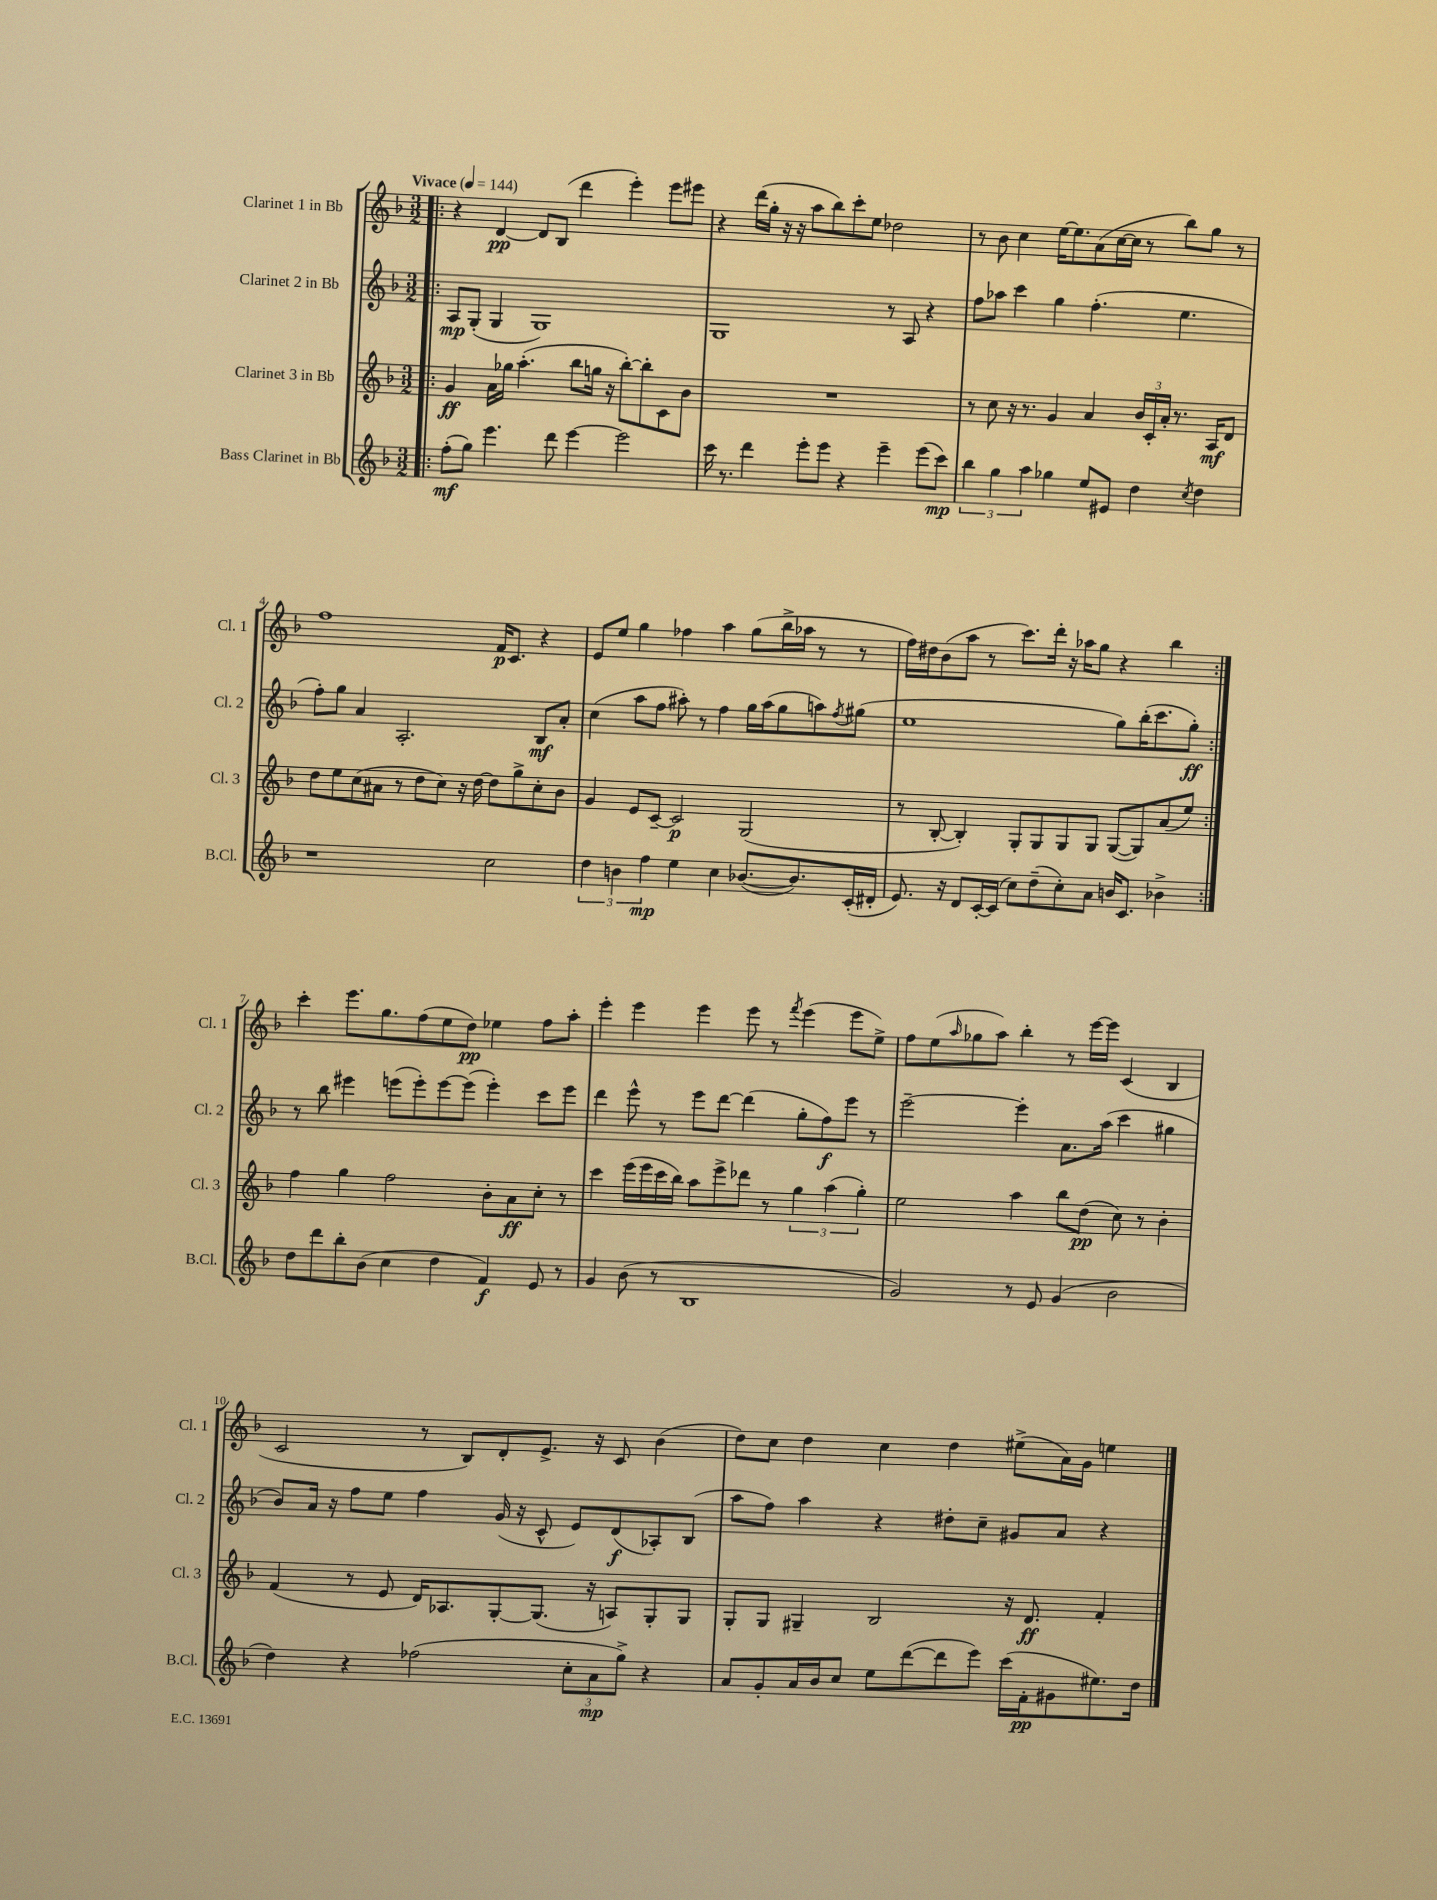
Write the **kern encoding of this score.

**kern	**dynam	**kern	**dynam	**kern	**dynam	**kern	**dynam
*part4	*part4	*part3	*part3	*part2	*part2	*part1	*part1
*staff4	*staff4	*staff3	*staff3	*staff2	*staff2	*staff1	*staff1
*I"Bass Clarinet in Bb	*	*I"Clarinet 3 in Bb	*	*I"Clarinet 2 in Bb	*	*I"Clarinet 1 in Bb	*
*I'B.Cl.	*	*I'Cl. 3	*	*I'Cl. 2	*	*I'Cl. 1	*
*clefG2	*	*clefG2	*	*clefG2	*	*clefG2	*
*k[b-]	*	*k[b-]	*	*k[b-]	*	*k[b-]	*
*M3/2	*	*M3/2	*	*M3/2	*	*M3/2	*
*MM144	*	*MM144	*	*MM144	*	*MM144	*
=1!|:	=1!|:	=1!|:	=1!|:	=1!|:	=1!|:	=1!|:	=1!|:
!	!	!	!	!	!	!LO:TX:a:B:t=Vivace	!
(8ff'\L	mf	4g/	ff	8A/L	mp	4r	.
8gg\J)	.	.	.	(8G'/J	.	.	.
4.eee\	.	16a\LL	.	4G/	.	[4d/	pp
.	.	16gg-X\JJ	.	.	.	.	.
.	.	(4.aa'\	.	.	.	.	.
.	.	.	.	1G)	.	8d/L]	.
8ddd\	.	.	.	.	.	(8B-/J	.
[4eee\	.	8bb-\L	.	.	.	4ddd\	.
.	.	16ggn\Jk	.	.	.	.	.
.	.	16r	.	.	.	.	.
2eee\]	.	[8bb-'\L)	.	.	.	4eee'\)	.
.	.	8bb-'\]	.	.	.	.	.
.	.	8c\	.	.	.	8eee\L	.
.	.	8b-\J	.	.	.	8eee#X\J	.
=2	=2	=2	=2	=2	=2	=2	=2
16ccc\	.	1.r	.	1G	.	4r	.
8.r	.	.	.	.	.	.	.
4ddd\	.	.	.	.	.	(16ddd\LL	.
.	.	.	.	.	.	16gg'\JJ	.
.	.	.	.	.	.	16r	.
.	.	.	.	.	.	16r	.
8eee'\L	.	.	.	.	.	8aa\L	.
8eee\J	.	.	.	.	.	8bb-\)	.
4r	.	.	.	.	.	8ccc'\	.
.	.	.	.	.	.	8ee\J	.
4eee~\	.	.	.	8r	.	2dd-X\	.
.	.	.	.	8A/	.	.	.
(8eee\L	.	.	.	4r	.	.	.
8ccc\J)	mp	.	.	.	.	.	.
=3	=3	=3	=3	=3	=3	=3	=3
6bb-\	.	8r	.	8ff\L	.	8r	.
.	.	8cc\	.	8aa-X\J	.	8b-\	.
6gg\	.	.	.	.	.	.	.
.	.	16r	.	4ccc\	.	4cc\	.
.	.	8.r	.	.	.	.	.
6aa\	.	.	.	.	.	.	.
4gg-X\	.	4g/	.	4gg\	.	[16ee\KL	.
.	.	.	.	.	.	8.ee\]	.
8ee/L	.	4a/	.	(4.ff'\	.	(8a\	.
8e#X/J	.	.	.	.	.	[16cc\L	.
.	.	.	.	.	.	16cc\JJ]	.
4dd\	.	24b-/LL	.	.	.	8r	.
.	.	24c'/	.	.	.	.	.
.	.	24a'/JJ	.	.	.	.	.
.	.	8.r	.	4.ee\	.	8bb-\L)	.
8qcc/	.	.	.	.	.	.	.
4dd\	.	.	.	.	.	8gg\J	.
.	.	16A/KL	mf	.	.	.	.
.	.	8d/J	.	.	.	8r	.
!!LO:LB:g=z
=4	=4	=4	=4	=4	=4	=4	=4
1r	.	8dd\L	.	8ff'\L)	.	1ff	.
.	.	8ee\	.	8gg\J	.	.	.
.	.	(8cc\	.	4a/	.	.	.
.	.	8a#X\J	.	.	.	.	.
.	.	8r	.	2.A'/	.	.	.
.	.	8dd\L	.	.	.	.	.
.	.	8cc\J)	.	.	.	.	.
.	.	16r	.	.	.	.	.
.	.	[16dd\	.	.	.	.	.
2cc\	.	8dd\L]	.	.	.	16f/KL	p
.	.	.	.	.	.	8.c/J	.
.	.	8gg^\	.	.	.	.	.
.	.	8cc'\	.	8B-/L	mf	4r	.
.	.	8b-\J	.	8a'/J	.	.	.
=5	=5	=5	=5	=5	=5	=5	=5
6dd\	.	4g/	.	(4cc\	.	8e/L	.
.	.	.	.	.	.	8ee/J	.
6bn\	.	.	.	.	.	.	.
.	.	8e/L	.	8aa\L	.	4gg\	.
6ff\	mp	.	.	.	.	.	.
.	.	[8c~/J	.	8ff\J	.	.	.
4ee\	.	2c/]	p	8aa#X'\)	.	4ff-X\	.
.	.	.	.	8r	.	.	.
4cc\	.	.	.	4ff\	.	4aa\	.
([8.b-X/L	.	(2G/	.	16gg\LL	.	(8gg\L	.
.	.	.	.	(16aa#\J	.	.	.
.	.	.	.	8gg\	.	16bb-^\L	.
8.b-/])	.	.	.	.	.	16aa-X\JJ	.
.	.	.	.	8aan\)	.	8r	.
.	.	.	.	8qff/	.	.	.
(16c'/L	.	.	.	(8gg#X\J	.	8r	.
16d#X'/JJ	.	.	.	.	.	.	.
=6	=6	=6	=6	=6	=6	=6	=6
8.e/)	.	8r	.	1ee	.	16ff\LL)	.
.	.	.	.	.	.	16dd#X\J	.
.	.	[8B-'/	.	.	.	(8b-\	.
16r	.	.	.	.	.	.	.
8d/L	.	4B-'/])	.	.	.	8aa\J	.
[16c'/L	.	.	.	.	.	8r	.
(16c/JJ]	.	.	.	.	.	.	.
8cc\L)	.	8G'/L	.	.	.	8.ccc\L)	.
(8dd~\	.	8G/	.	.	.	.	.
.	.	.	.	.	.	16ddd'\Jk	.
8cc'\)	.	8G/	.	.	.	16r	.
.	.	.	.	.	.	16aa-X\KL	.
8a\J	.	8G/J	.	.	.	8gg\J	.
16bn/KL	.	([8G/L	.	8gg\L)	.	4r	.
8.c/J	.	.	.	.	.	.	.
.	.	8G/])	.	(16bb-'\K	.	.	.
.	.	.	.	8.ccc\	.	.	.
4b-X^\	.	(8a/	.	.	.	4bb-\	.
.	.	8ee/J)	.	8gg'\J)	ff	.	.
!!LO:LB:g=z
=7:|!	=7:|!	=7:|!	=7:|!	=7:|!	=7:|!	=7:|!	=7:|!
8dd\L	.	4ff\	.	8r	.	4ccc'\	.
8ddd\	.	.	.	8bb-\	.	.	.
8bb-'\	.	4gg\	.	4eee#X\	.	8.eee\L	.
(8b-\J	.	.	.	.	.	.	.
.	.	.	.	.	.	8.gg\	.
4cc\	.	2ff\	.	(8eeen\L	.	.	.
.	.	.	.	8eee'\)	.	(8ff\	.
4dd\	.	.	.	[8eee\	.	8ee\	.
.	.	.	.	(8eee\J]	.	8dd\J)	pp
4f/)	f	8b-'\L	.	4eee'\)	.	4ee-X\	.
.	.	8a\	ff	.	.	.	.
8e/	.	8cc'\J	.	8ccc\L	.	8ff\L	.
8r	.	8r	.	8eee\J	.	8aa'\J	.
=8	=8	=8	=8	=8	=8	=8	=8
4g/	.	4ccc\	.	4ddd\	.	4eee'\	.
(8b-\	.	(16eee\LL	.	8eee^^\	.	4eee\	.
.	.	16eee\	.	.	.	.	.
8r	.	16ccc\	.	8r	.	.	.
.	.	16bb-\JJ)	.	.	.	.	.
1B-	.	8aa\L	.	8eee\L	.	4eee\	.
.	.	8eee^\	.	[8ddd\J	.	.	.
.	.	8ddd-X\J	.	(4ddd\]	.	8eee\	.
.	.	8r	.	.	.	8r	.
.	.	.	.	.	.	8qfff/	.
.	.	6gg\	.	8gg'\L	.	(4eee\	.
.	.	.	.	8ff\)	f	.	.
.	.	(6aa\	.	.	.	.	.
.	.	.	.	8eee\J	.	8eee\L	.
.	.	6gg'\)	.	.	.	.	.
.	.	.	.	8r	.	8ee^\J)	.
=9	=9	=9	=9	=9	=9	=9	=9
2g/)	.	2ee\	.	[2eee~\	.	8ff\L	.
.	.	.	.	.	.	(8ee\	.
.	.	.	.	.	.	16qqaa/	.
.	.	.	.	.	.	8gg-X\	.
.	.	.	.	.	.	8aa\J)	.
8r	.	4aa\	.	4eee'\]	.	4bb-'\	.
8e/	.	.	.	.	.	.	.
(4g/	.	8bb-\L	.	8.a\L	.	8r	.
.	.	(8dd\J	pp	.	.	[16eee\LL	.
.	.	.	.	(16aa\Jk	.	16eee\JJ]	.
2b-\	.	8cc\)	.	4ccc\	.	(4c/	.
.	.	8r	.	.	.	.	.
.	.	4b-'\	.	4gg#X\	.	4B-/	.
!!LO:LB:g=z
=10	=10	=10	=10	=10	=10	=10	=10
4dd\)	.	(4f/	.	8b-/L)	.	2c/	.
.	.	.	.	16a/Jk	.	.	.
.	.	.	.	16r	.	.	.
4r	.	8r	.	8ff\L	.	.	.
.	.	8e/	.	8ee\J	.	.	.
(2ff-X\	.	16d/KL)	.	4ff\	.	8r	.
.	.	8.A-X/	.	.	.	.	.
.	.	.	.	.	.	8B-/L)	.
.	.	[8G'/	.	(16g/	.	8d'/	.
.	.	.	.	16r	.	.	.
.	.	(8.G/J]	.	8c^^/	.	8.e^/J	.
12cc'\L	.	.	.	8e/L)	.	.	.
.	.	16r	.	.	.	16r	.
12a\	mp	.	.	.	.	.	.
.	.	8An/L)	.	(8d/	f	8c/	.
12gg^\J)	.	.	.	.	.	.	.
4r	.	8G'/	.	8A-X'/)	.	(4b-\	.
.	.	8G/J	.	(8B-/J	.	.	.
=11	=11	=11	=11	=11	=11	=11	=11
8a/L	.	8G'/L	.	8aa\L	.	8dd\L)	.
8g'/	.	8G/J	.	8ff\J)	.	8cc\J	.
16a/L	.	4G#X~/	.	4aa\	.	4dd\	.
16b-/J	.	.	.	.	.	.	.
8cc/J	.	.	.	.	.	.	.
8ee\L	.	2B-/	.	4r	.	4cc\	.
([8ddd\	.	.	.	.	.	.	.
8ddd\]	.	.	.	8dd#X'\L	.	4dd\	.
8eee\J)	.	.	.	8cc~\J	.	.	.
(16ccc\LL	.	16r	.	8g#X/L	.	(8ee#X^\L	.
16f'\J	pp	8.d/	ff	.	.	.	.
8g#X\	.	.	.	8a/J	.	16a\L)	.
.	.	.	.	.	.	16g\JJ	.
8.ee#X\)	.	4f'/	.	4r	.	4een\	.
16dd\Jk	.	.	.	.	.	.	.
==	==	==	==	==	==	==	==
*-	*-	*-	*-	*-	*-	*-	*-
